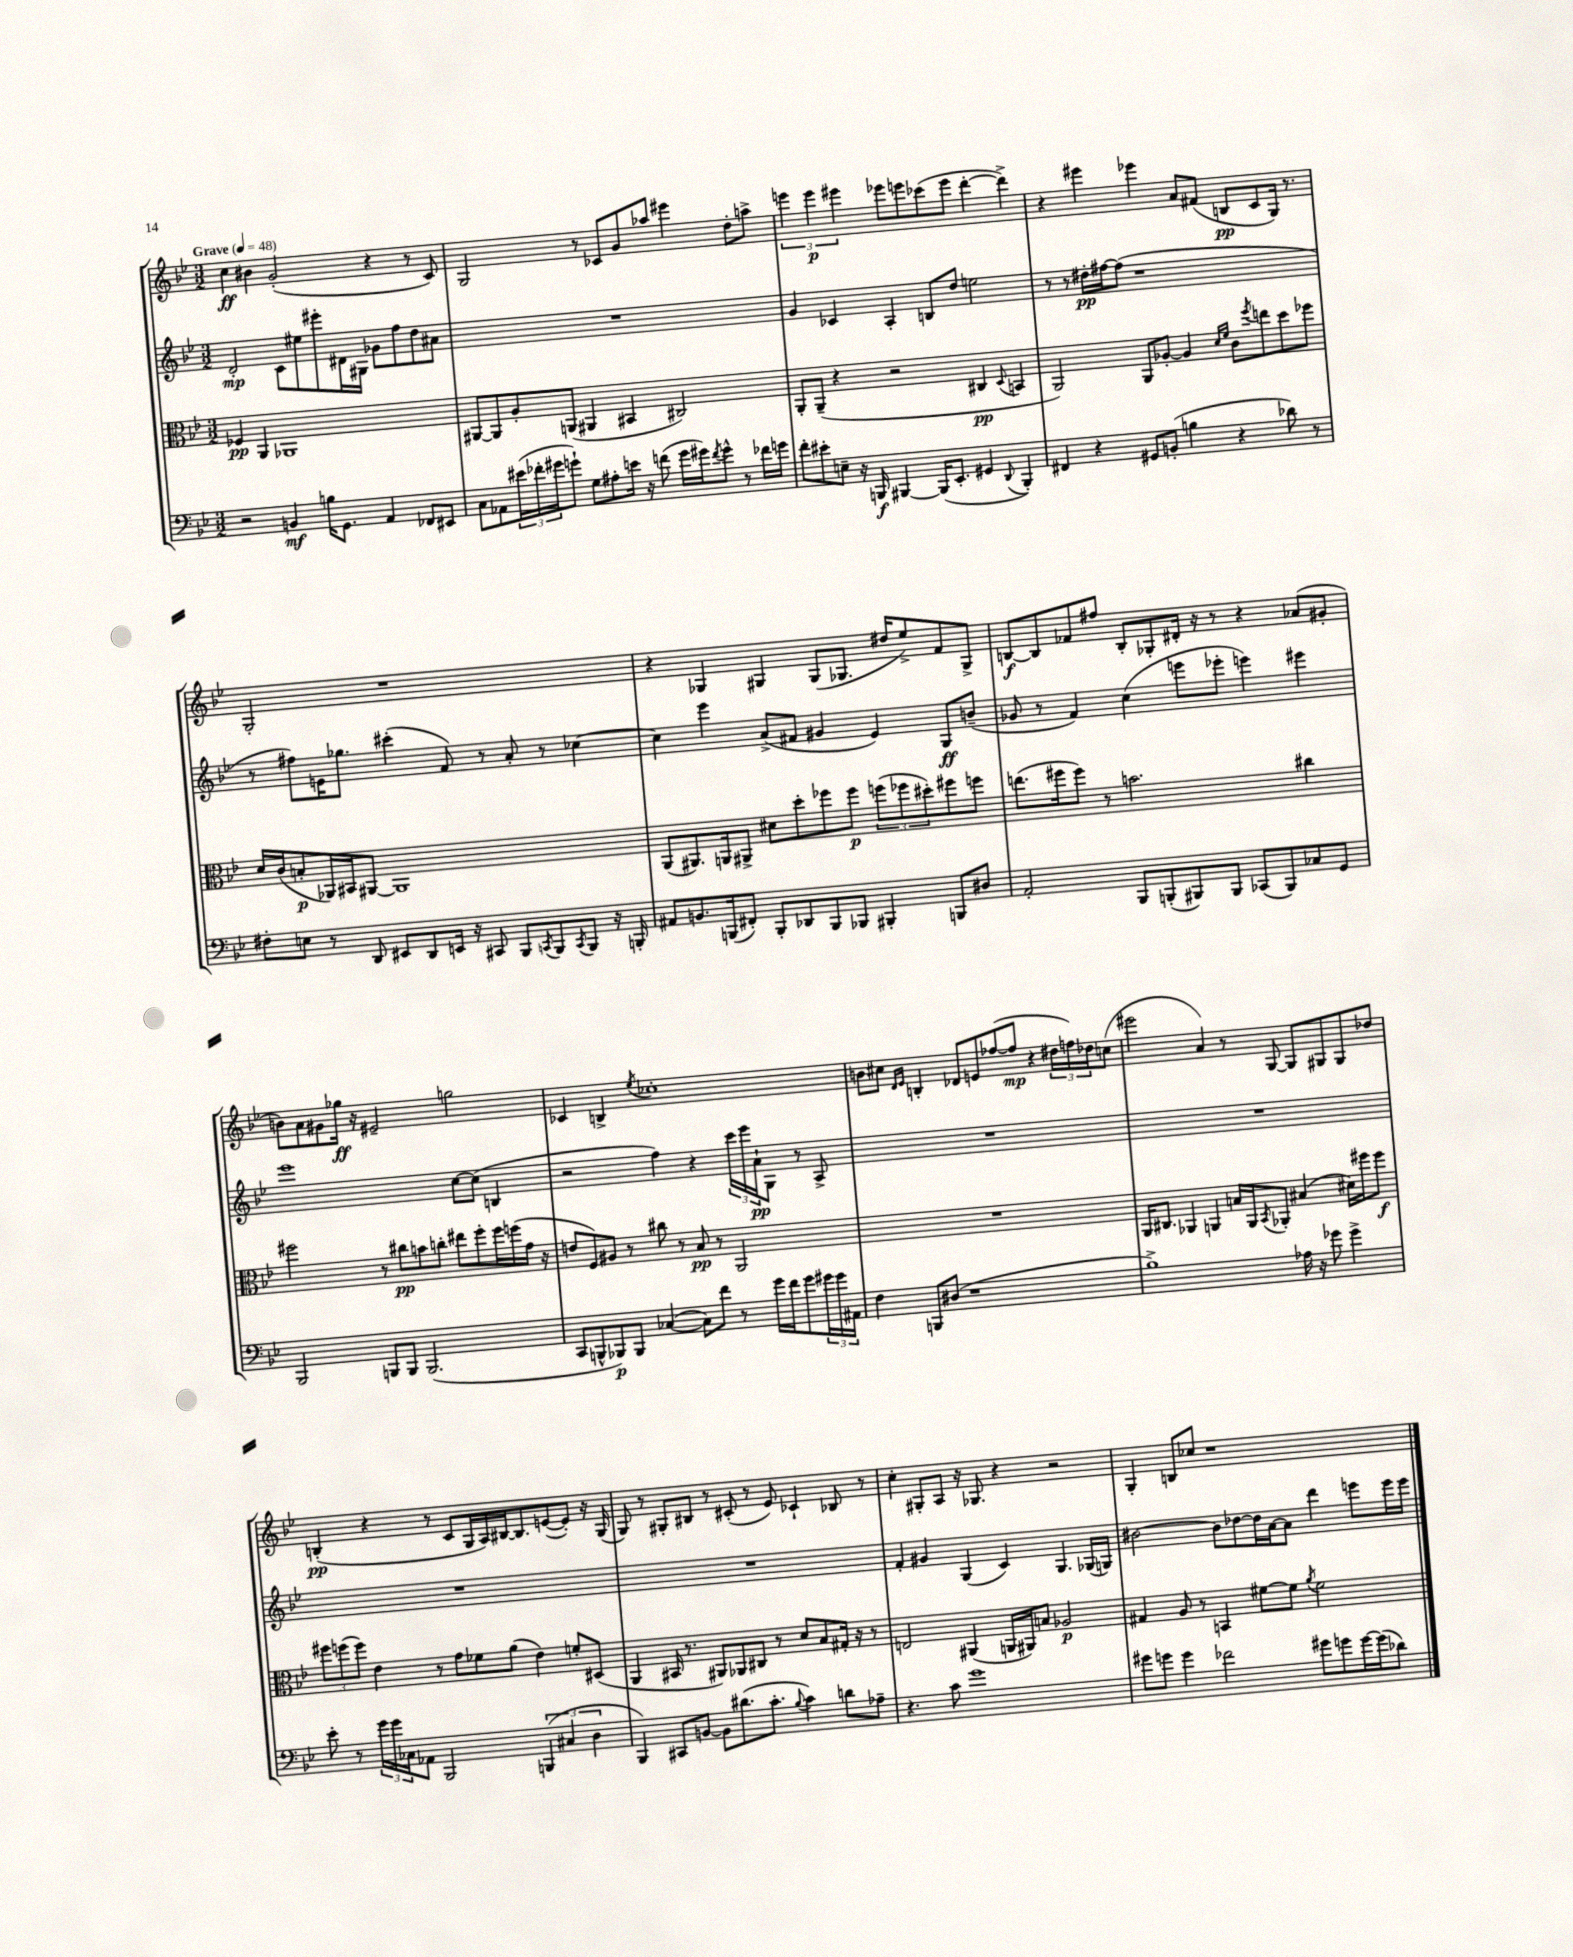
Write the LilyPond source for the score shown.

<<
\new StaffGroup <<
\new Staff = "s0" {
    \clef treble \key bes \major \numericTimeSignature \time 3/2 \tempo "Grave" 4 = 48
    c''4\ff bis'4 g'2-.( r4 r8 c'8) |
    g2 r8 ces'8 g'8 aes''8 eis'''4 d''8-. a''8-> |
    \tuplet 3/2 { e'''4 e'''4\p eis'''4 } ees'''8 e'''8 ces'''8( e'''8 d'''4~-. d'''4->) |
    r4 eis'''4 ees'''4 a'8 fis'8( b8\pp c'8 g16) r8. |
    g2-. r1 |
    r4 ges4 gis4 gis8( ges8. dis''16 ees''8->) f'8 ges8-> |
    b8~\f b8 fes'8 fis''8 b8-. ges8-. dis'16-. r16 r8 r4 aes'8( gis'8-. |
    b'8) a'8 gis'8 ges''16\ff r16 eis'2-- g''2 |
    ces'4 b4-> \acciaccatura { ees''8 } ces''1-. |
    b'8 cis''8 \grace { d'16 ees'16 } b4-. des'8 e'8 fes''8~( fes''8\mp r4 \tuplet 3/2 { dis''16 f''16) des''16 } c''8( |
    eis'''2 a'4) r8 g8~ g8 gis8 gis8 des''8 |
    b4-.\pp( r4 r8 c'8 g16 a16) bis16~ bis8. e'8~( e'8-.) r16 g16( |
    g8) r8 gis8-. bis8 r8 cis'8-.( r8 ees'8) ces'4-! bes8 r8 |
    c''4-. gis8-. a8 r16 ges8. r4 r2 |
    g4-. b8 ces''8 r1 \bar "|." |
}
\new Staff = "s1" {
    \clef treble \key bes \major \numericTimeSignature \time 3/2
    d'2-.\mp c'8 eis''8 eis'''8-. dis'16 gis16 ges'8 f''8 d''8 ais'8 |
    R1. |
    g'4 ces'4 a4-. b8 d''8 e''2 |
    r8 r8 dis''16-.\pp fis''16~ fis''8( r1 |
    r8 fis''8) e'16 ges''8. cis'''4-.( f'8) r8 a'8-. r8 ces''4~ |
    ces''4 ees'''4 a'8->( fis'8 gis'4 ees'4) g8\ff b'8--( |
    ges'8 r8 f'4) c''4( e'''8 ees'''8-. e'''4) eis'''4 |
    ees'''1 c''8~ c''8( b4 |
    r2 f''4) r4 \tuplet 3/2 { c'''16 ees'''16 a'16-!\pp } g8 r8 a8-> |
    R1. |
    R1. |
    R1. |
    R1. |
    f'4-. gis'4 g4( c'4) g4. ges16( g16) |
    bis'2~ bis'8 des''8~ des''16 a'16~ a'8 d'''4 e'''8 e'''16 e'''16 \bar "|." |
}
\new Staff = "s2" {
    \clef alto \key bes \major \numericTimeSignature \time 3/2
    fes4\pp a,4 aes,1 |
    ais,8~ ais,8 a8-. a,8( ais,4 bis,4 cis2) |
    a,8-. a,8--( r4 r2 cis4\pp \appoggiatura { d8 } b,4 |
    a,2) a,8 aes8~-. aes4 \grace { d'16 f'16 } c'8 \acciaccatura { f''8 } e''8 d''8 fes''8 |
    d'16 c'16( b8-.\p aes,16) bis,16 ais,8~ ais,1 |
    a,8( ais,8.) a,16 ais,8-> dis'8 d''8-. fes''8 fes''8\p \tuplet 3/2 { f''8( fes''8 dis''8-.) } fis''8 f''8 |
    e''8.( fis''16 fis''8) r8 b'2. cis''4 |
    fis''2 r8 cis''8\pp b'8 c''8-. eis''8 fis''8-. fis''16 f''16( g'16 r16 |
    e'8 f8) ais8 r8 cis''8 r8 bes8\pp r8 a,2 |
    R1. |
    a,16 cis8. aes,4 a,4 b16 a,16 \acciaccatura { bes,8 } aes,8-. bis4( dis'16) fis''16 fis''8\f |
    \tuplet 3/2 { fis''8 f''8( f''8) } ees'4 r8 g'8 fes'8 a'8( ees'4) f'8-. dis8( |
    a,4 bis,16 r8. ais,8) aes,8 cis8 r8 d'8 bes8 gis16-. r16 r8 |
    e2 ais,4( a,16 ais,16) b8 aes2\p |
    gis4 a8 r8 b,4 fis'8~ fis'8 \acciaccatura { a'8 } fis'2 \bar "|." |
}
\new Staff = "s3" {
    \clef bass \key bes \major \numericTimeSignature \time 3/2
    r2 b,4\mf b16 g,8. a,4 fes,8 eis,8 |
    c8 aes,8 \tuplet 3/2 { eis'16( fes'16-. gis'16 } g'8-!) g8 ais8-. e'16 r16 f'8( g'16 gis'16) \acciaccatura { f'8 } gis'8-^ r8 fes'16 g'16 |
    f'8-. eis'8-. e8-- r16 b,,16\f bis,,4~ bis,,16( ees,8.-. gis,4 \appoggiatura { d,8 } bis,,4-.) |
    fis,4 r4 gis,8 b,8-.( b4 r4 des'8) r8 |
    fis8-. e8 r8 d,8 eis,8 d,8 e,16 r16 cis,8 bes,,8 \acciaccatura { c,8 } bes,,8 \acciaccatura { c,8 } bes,,8 r16 b,,16-. |
    ais,8 b,8. b,,16( fis,8-.) b,,8-. des,8 b,,8 bes,,8 bis,,4-. b,,8 dis8 |
    a,2-. bes,,8 b,,8-.( bis,,8) bis,,8 ces,8( bis,,8) ces8 g,8 |
    bes,,2 b,,8 b,,8 b,,2.( |
    c,8 b,,8-^ bes,,8\p) bes,,8 ces4~( ces8) f'8 r8 g'16 f'16 g'8 \tuplet 3/2 { gis'16 gis'16 ais,16 } |
    f4 b,,8 dis8( r1 |
    bes1->) aes16 r16 ges'8 ges'4-> |
    ees'8-. r8 \tuplet 3/2 { g'16 g'16 ces16 } aes,8 bes,,2 \tuplet 3/2 { b,,4( cis4 d4 } |
    bes,,4) cis,8 b,8~ b,8 dis'8.( c'8.-. \appoggiatura { bes8 } c'4) d'8 aes8-- |
    r4. c'8 g'1 |
    gis'8 g'8 g'4 fes'2 gis'8 g'8 g'16~ g'16( des'8) \bar "|." |
}
>>
>>
\layout { \context { \Score \remove "Bar_number_engraver" } }
